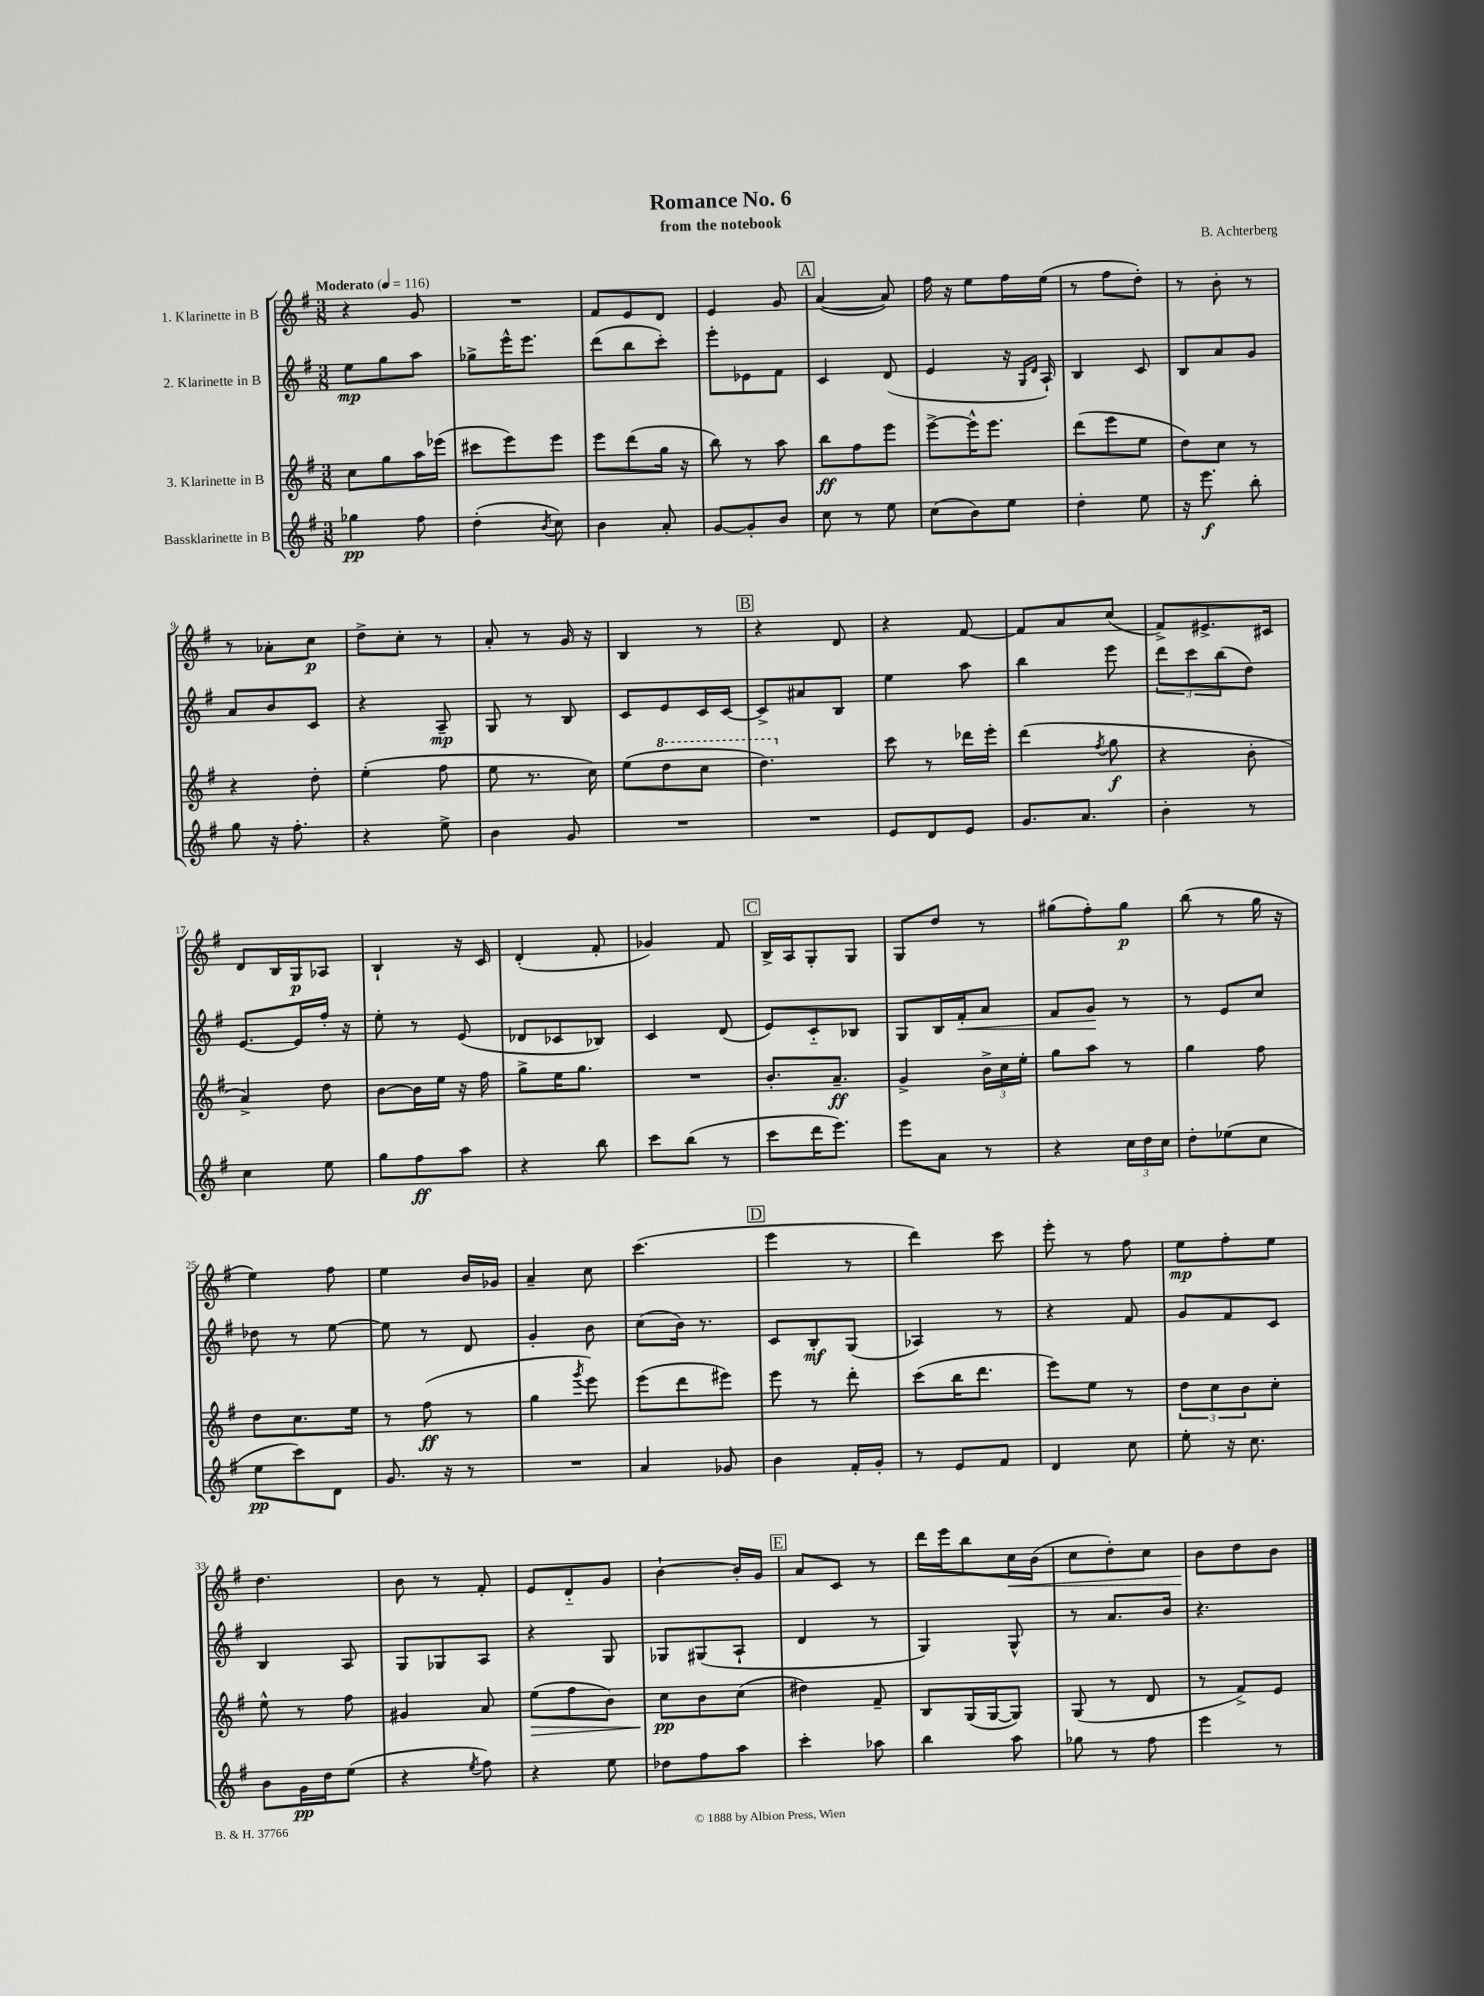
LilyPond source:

\header { title = "Romance No. 6" composer = "B. Achterberg" subtitle = "from the notebook" }
<<
\new StaffGroup <<
\new Staff = "s0" \with { instrumentName = "1. Klarinette in B" } {
    \clef treble \key g \major \numericTimeSignature \time 3/8 \tempo "Moderato" 4 = 116
    r4 g'8 |
    R4. |
    fis'8 e'8 d'8 |
    e'4 g'8 |
    \mark \markup { \box "A" } a'4~( a'8) |
    fis''16 r16 e''8 fis''16 e''16( |
    r8 fis''8 d''8-.) |
    r8 b'8-. r8 |
    r8 aes'8-. c''8\p |
    d''8-> c''8-. r8 |
    a'8-. r8 g'16 r16 |
    b4 r8 |
    \mark \markup { \box "B" } r4 d'8 |
    r4 fis'8~ |
    fis'8 a'8 c''8( |
    fis'8->) eis'8.-> cis'16 |
    d'8 b16 g16\p aes8 |
    b4-! r16 c'16 |
    d'4-.( fis'8-. |
    ges'4) fis'8 |
    \mark \markup { \box "C" } b16-> a16 g8-. g8 |
    g8 d''8 r8 |
    gis''8( fis''8-.) gis''8\p |
    b''8( r8 g''16 r16 |
    e''4) fis''8 |
    e''4 b'16 ges'16 |
    a'4-- c''8 |
    c'''4.( |
    \mark \markup { \box "D" } e'''4 r8 |
    d'''4) c'''8 |
    e'''8-. r8 fis''8 |
    e''8\mp fis''8-. e''8 |
    d''4. |
    b'8 r8 fis'8-. |
    e'8 d'8-_ g'8 |
    b'4~-! b'16-. g'16 |
    \mark \markup { \box "E" } a'8 c'8 r8 |
    d'''16 e'''16 b''8 c''16\< b'16( |
    c''8 d''8-.) c''8 |
    b'8\! d''8 b'8 \bar "|." |
}
\new Staff = "s1" \with { instrumentName = "2. Klarinette in B" } {
    \clef treble \key g \major \numericTimeSignature \time 3/8
    e''8\mp g''8 a''8 |
    ges''8-> e'''16-^ e'''8. |
    d'''8( b''8 c'''8-.) |
    e'''8-. ees'8 fis'8 |
    \mark \markup { \box "A" } c'4 d'8( |
    e'4 r16 \grace { g16 d'16 } a16-!) |
    b4 c'8 |
    b8 a'8 g'8 |
    a'8 b'8 c'8 |
    r4 a8--\mp |
    g8 r8 b8 |
    c'8 e'8 c'16 c'16~ |
    \mark \markup { \box "B" } c'8-> ais'8 b8 |
    e''4 a''8 |
    b''4 e'''8 |
    \tuplet 3/2 { d'''8 c'''8 b''8( } d''8) |
    e'8.~ e'16 fis''16-. r16 |
    e''8-. r8 e'8( |
    des'8 ces'8 bes8) |
    c'4 d'8( |
    \mark \markup { \box "C" } e'8) c'8-_ bes8 |
    g8 b16 fis'16-.\< a'8 |
    fis'8 g'8\! r8 |
    r8 e'8 c''8 |
    des''8 r8 e''8~ |
    e''8 r8 d'8 |
    g'4-. b'8 |
    c''8( b'16) r8. |
    \mark \markup { \box "D" } c'8 b8-.\mf g8( |
    aes4) r8 |
    r4 fis'8 |
    g'8 fis'8 c'8 |
    b4 a8 |
    g8 ges8 a8 |
    r4 g8 |
    ges8 gis8( a8-! |
    \mark \markup { \box "E" } d'4 r8 |
    g4) g8-^ |
    r8 a'8. b'16 |
    r4. \bar "|." |
}
\new Staff = "s2" \with { instrumentName = "3. Klarinette in B" } {
    \clef treble \key g \major \numericTimeSignature \time 3/8
    c''8 g''8 a''16 ees'''16( |
    cis'''8 e'''8) e'''8 |
    e'''8 d'''8( g''16 r16 |
    b''8) r8 a''8 |
    \mark \markup { \box "A" } b''8\ff fis''8 e'''8 |
    e'''8~-> e'''16-^ e'''8. |
    d'''8( e'''8 e''8 |
    d''8) c''8 r8 |
    r4 d''8-. |
    e''4-.( fis''8 |
    e''8 r8. c''16) |
    e''8( \ottava #1 d'''8 c'''8 |
    \mark \markup { \box "B" } d'''4.) \ottava #0 |
    c'''8 r8 des'''16 e'''16-. |
    d'''4( \acciaccatura { fis''8 } g''8\f |
    r4 b'8-. |
    a'4->) d''8 |
    b'8~ b'16 e''16 r16 fis''16 |
    g''8-> e''16 g''8. |
    R4. |
    \mark \markup { \box "C" } b'8.-. a'8.--\ff |
    g'4-> \tuplet 3/2 { b'16-> c''16 e''16-. } |
    g''8 a''8 r8 |
    g''4 fis''8 |
    d''8 c''8. e''16 |
    r8 fis''8\ff( r8 |
    g''4 \acciaccatura { g'''8 } e'''8) |
    e'''8( d'''8 eis'''8) |
    \mark \markup { \box "D" } e'''8 r8 d'''8-. |
    c'''8( b''16 d'''8. |
    e'''8) e''8 r8 |
    \tuplet 3/2 { d''8 c''8 b'8 } c''8-. |
    e''8-^ r8 fis''8 |
    gis'4 a'8 |
    e''8\>( fis''8 b'8) |
    c''8\pp\! b'8 c''8( |
    \mark \markup { \box "E" } dis''4) fis'8-- |
    b8 g16( g16~ g8) |
    g8( r8 d'8 |
    r8 fis'8->) e'8 \bar "|." |
}
\new Staff = "s3" \with { instrumentName = "Bassklarinette in B" } {
    \clef treble \key g \major \numericTimeSignature \time 3/8
    ges''4\pp fis''8 |
    d''4-.( \acciaccatura { b'8 } c''8) |
    b'4 a'8-. |
    g'8~ g'8-. b'8 |
    \mark \markup { \box "A" } c''8 r8 e''8 |
    c''8( b'8) e''8 |
    d''4-. e''8 |
    r16 e'''8.\f b''8-. |
    g''8 r16 fis''8.-. |
    r4 e''8-> |
    b'4 g'8 |
    R4. |
    \mark \markup { \box "B" } R4. |
    e'8 d'8 e'8 |
    g'8. a'8. |
    b'4-. r8 |
    c''4 e''8 |
    g''8 fis''8\ff a''8 |
    r4 b''8 |
    c'''8 b''8( r8 |
    \mark \markup { \box "C" } c'''8 d'''16 e'''8.) |
    e'''8 a'8 r8 |
    r4 \tuplet 3/2 { c''16 d''16 c''16 } |
    d''8-. ees''8( c''8 |
    e''8\pp c'''8) d'8 |
    g'8. r16 r8 |
    R4. |
    a'4 ges'8 |
    \mark \markup { \box "D" } b'4 fis'16-. g'16-. |
    r8 e'8 fis'8 |
    d'4 c''8 |
    e''8-. r16 c''8. |
    b'8 g'16\pp d''16 e''8( |
    r4 \acciaccatura { e''8 } fis''8) |
    r4 e''8 |
    des''8 fis''8 a''8 |
    \mark \markup { \box "E" } c'''4-. aes''8 |
    b''4 a''8 |
    ges''8 r8 fis''8 |
    e'''4 r8 \bar "|." |
}
>>
>>
